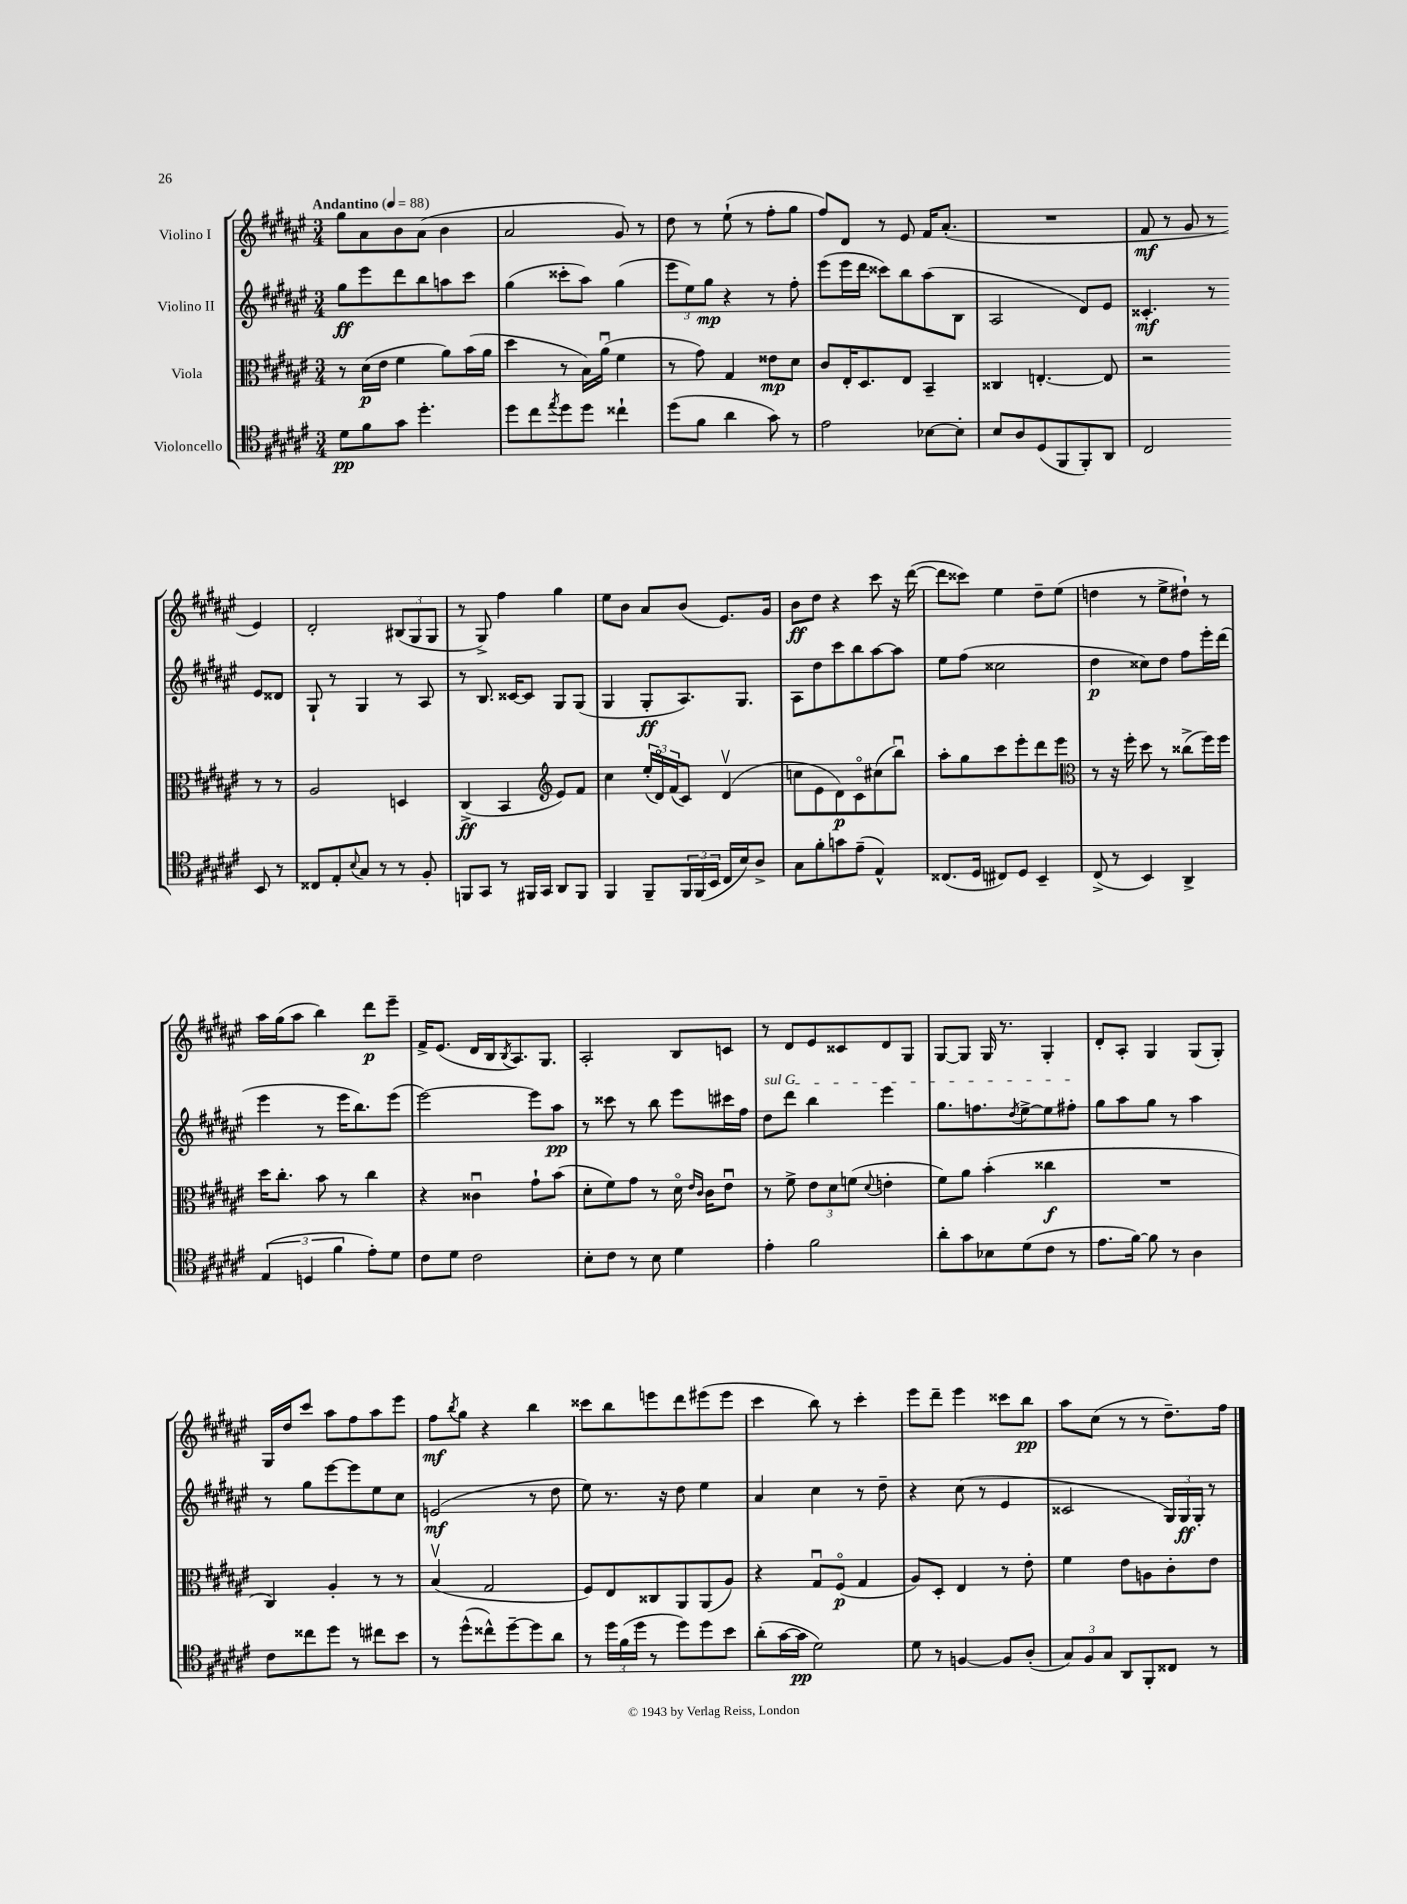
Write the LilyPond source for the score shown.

<<
\new StaffGroup <<
\new Staff = "s0" \with { instrumentName = "Violino I" } {
    \clef treble \key fis \major \numericTimeSignature \time 3/4 \tempo "Andantino" 4 = 88
    gis''8 ais'8 b'8 ais'8( b'4 |
    ais'2 gis'8) r8 |
    dis''8 r8 eis''8-!( r8 fis''8-. gis''8 |
    fis''8) dis'8 r8 eis'8 fis'16 ais'8.-.( |
    R2. |
    fis'8\mf r8 gis'8 r8 eis'4) |
    dis'2-. \tuplet 3/2 { bis8( gis8 gis8 } |
    r8 gis8->) fis''4 gis''4 |
    eis''8 b'8 ais'8 b'8( eis'8.) gis'16 |
    b'8\ff dis''8 r4 cis'''8 r16 dis'''16~( |
    dis'''8 cisis'''8) eis''4 dis''8-- eis''8( |
    d''4 r8 eis''8-> dis''8-!) r8 |
    ais''16 gis''16( ais''8 b''4) dis'''8\p eis'''8-- |
    fis'16-> eis'8.( dis'16 b16 \acciaccatura { b8 } ais8.) gis8. |
    ais2-. b8 c'8 |
    r8 dis'8 eis'8 cisis'8 dis'8 gis8 |
    gis8~ gis8 gis16 r8. gis4-. |
    dis'8-. ais8-. gis4 gis8( gis8-.) |
    gis16 dis''16 cis'''8 ais''8 fis''8 ais''8 eis'''8 |
    fis''8\mf \acciaccatura { b''8 } gis''8 r4 b''4 |
    cisis'''8 b''8 e'''8 dis'''8 eis'''8( eis'''8 |
    cis'''4 b''8) r8 cis'''4-. |
    eis'''8 dis'''8-- eis'''4 cisis'''8 b''8\pp |
    ais''8 cis''8( r8 r8 dis''8.--) fis''16 \bar "|." |
}
\new Staff = "s1" \with { instrumentName = "Violino II" } {
    \clef treble \key fis \major \numericTimeSignature \time 3/4
    gis''8\ff eis'''8 dis'''8 b''8 a''8 cis'''8 |
    gis''4( cisis'''8-. ais''8) gis''4( |
    \tuplet 3/2 { eis'''8 eis''8) gis''8\mp } r4 r8 fis''8-. |
    eis'''8( eis'''16 dis'''16 cisis'''8) b''8 ais''8( b8 |
    ais2 dis'8) eis'8 |
    cisis'4.-.\mf r8 eis'8 disis'8 |
    gis8-! r8 gis4 r8 ais8 |
    r8 b8. cisis'16~ cisis'8 gis8 gis8( |
    gis4 gis8-.\ff ais8.) gis8. |
    ais8 dis''8 cis'''8 b''8 ais''8~ ais''8 |
    eis''8 fis''8( cisis''2 |
    dis''4\p cisis''8) dis''8 fis''8 eis'''16-. dis'''16( |
    eis'''4 r8 eis'''16 b''8.) eis'''8( |
    eis'''2~) eis'''8 ais''8\pp |
    r8 cisis'''8 r8 b''8 eis'''8 cis'''16 fis''16 |
    \once \override TextSpanner.bound-details.left.text = \markup { \italic "sul G" } dis''8\startTextSpan dis'''8 b''4 eis'''4 |
    gis''8. f''8. \acciaccatura { dis''8 } eis''8~-> eis''8 fis''8-.\stopTextSpan |
    gis''8 ais''8 gis''8 r8 ais''4 |
    r8 gis''8 eis'''8~ eis'''8 eis''8 cis''8 |
    e'2\mf( r8 dis''8 |
    eis''8) r8. r16 dis''8 eis''4 |
    ais'4 cis''4 r8 dis''8-- |
    r4 cis''8( r8 eis'4 |
    cisis'2 \tuplet 3/2 { gis16) gis16\ff gis16-. } r8 \bar "|." |
}
\new Staff = "s2" \with { instrumentName = "Viola" } {
    \clef alto \key fis \major \numericTimeSignature \time 3/4
    r8 dis'16\p( eis'16 fis'4 ais'8) b'16( ais'16 |
    dis''4 r8 b16) ais'16\downbow( fis'4 |
    r8 gis'8) gis4 eisis'8\mp dis'8 |
    cis'8 eis16-. dis8. eis8 b,4-- |
    cisis4 e4.~-. e8 |
    r2 r8 r8 |
    ais2 d4 |
    cis4->\ff( b,4 \clef treble eis'8) fis'8 |
    cis''4 \tuplet 3/2 { eis''16-.( dis'16\flageolet) fis'16( } cis'8) dis'4\upbow( |
    c''8 eis'8 dis'8\p) cis'8\flageolet cis''8( b''8\downbow) |
    ais''8-. gis''8 cis'''8 eis'''8-. dis'''8 eis'''8 |
    \clef alto r8 r16 fis''16-. dis''8 r8 cisis''8->( fis''16) fis''16 |
    dis''16 cis''8.-. b'8 r8 cis''4 |
    r4 cisis'4\downbow gis'8-! b'8( |
    dis'8-. fis'8) gis'8 r8 dis'16\flageolet \grace { eis'16 cis'16 } cis'16 eis'8\downbow |
    r8 fis'8-> \tuplet 3/2 { eis'8 dis'8 f'8( } \appoggiatura { dis'8 } e'4-. |
    fis'8) ais'8 b'4-.( cisis''4\f |
    R2. |
    cis4) ais4-. r8 r8 |
    b4\upbow( gis2 |
    fis8) eis8 cisis8 ais,8 ais,8( ais8) |
    r4 gis8\downbow fis8\flageolet\p( gis4 |
    ais8) dis8-. eis4 r8 eis'8-. |
    fis'4 eis'8 a8 cis'8-. eis'8 \bar "|." |
}
\new Staff = "s3" \with { instrumentName = "Violoncello" } {
    \clef tenor \key fis \major \numericTimeSignature \time 3/4
    dis'8\pp fis'8 gis'8 dis''4.-. |
    dis''8 cis''8 \acciaccatura { eis''8 } dis''8 dis''8 cisis''4-! |
    dis''8( fis'8 ais'4 gis'8) r8 |
    eis'2 bes8~ bes8-. |
    b8 ais8 dis8( fis,8 fis,8-.) ais,8 |
    cis2 b,8 r8 |
    cisis8 eis8-. \appoggiatura { b8 } gis8 r8 r8 fis8-. |
    f,8 gis,8 r8 fis,16 gis,16 ais,8 fis,8 |
    fis,4 fis,8-- \tuplet 3/2 { fis,16 fis,16( b,16 } cis16 b16) ais8-> |
    gis8 fis'8-. g'8 eis'8--( eis4-^) |
    cisis8.( dis16 cis8) dis8 b,4-- |
    cis8->( r8 b,4) ais,4-> |
    \tuplet 3/2 { eis4( d4 fis'4 } eis'8-.) dis'8 |
    cis'8 dis'8 cis'2 |
    b8-. cis'8 r8 b8 dis'4 |
    eis'4-. fis'2 |
    ais'8-. gis'8 bes8 dis'8( cis'8 r8 |
    eis'8. fis'16~) fis'8 r8 ais4 |
    cis'8 cisis''8 dis''8 r8 cis''8 b'8 |
    r8 dis''8-^( cisis''8-^) dis''8~-- dis''8 ais'8 |
    r8 \tuplet 3/2 { dis''16 fis'16( dis''16 } r8 dis''8) dis''8 b'8 |
    ais'8-.( gis'16~ gis'16\pp dis'2) |
    dis'8 r8 f4~ f8 ais8-.( |
    \tuplet 3/2 { gis8) fis8 gis8 } ais,8 fis,8-. cisis8 r8 \bar "|." |
}
>>
>>
\layout { \context { \Score \remove "Bar_number_engraver" } }
